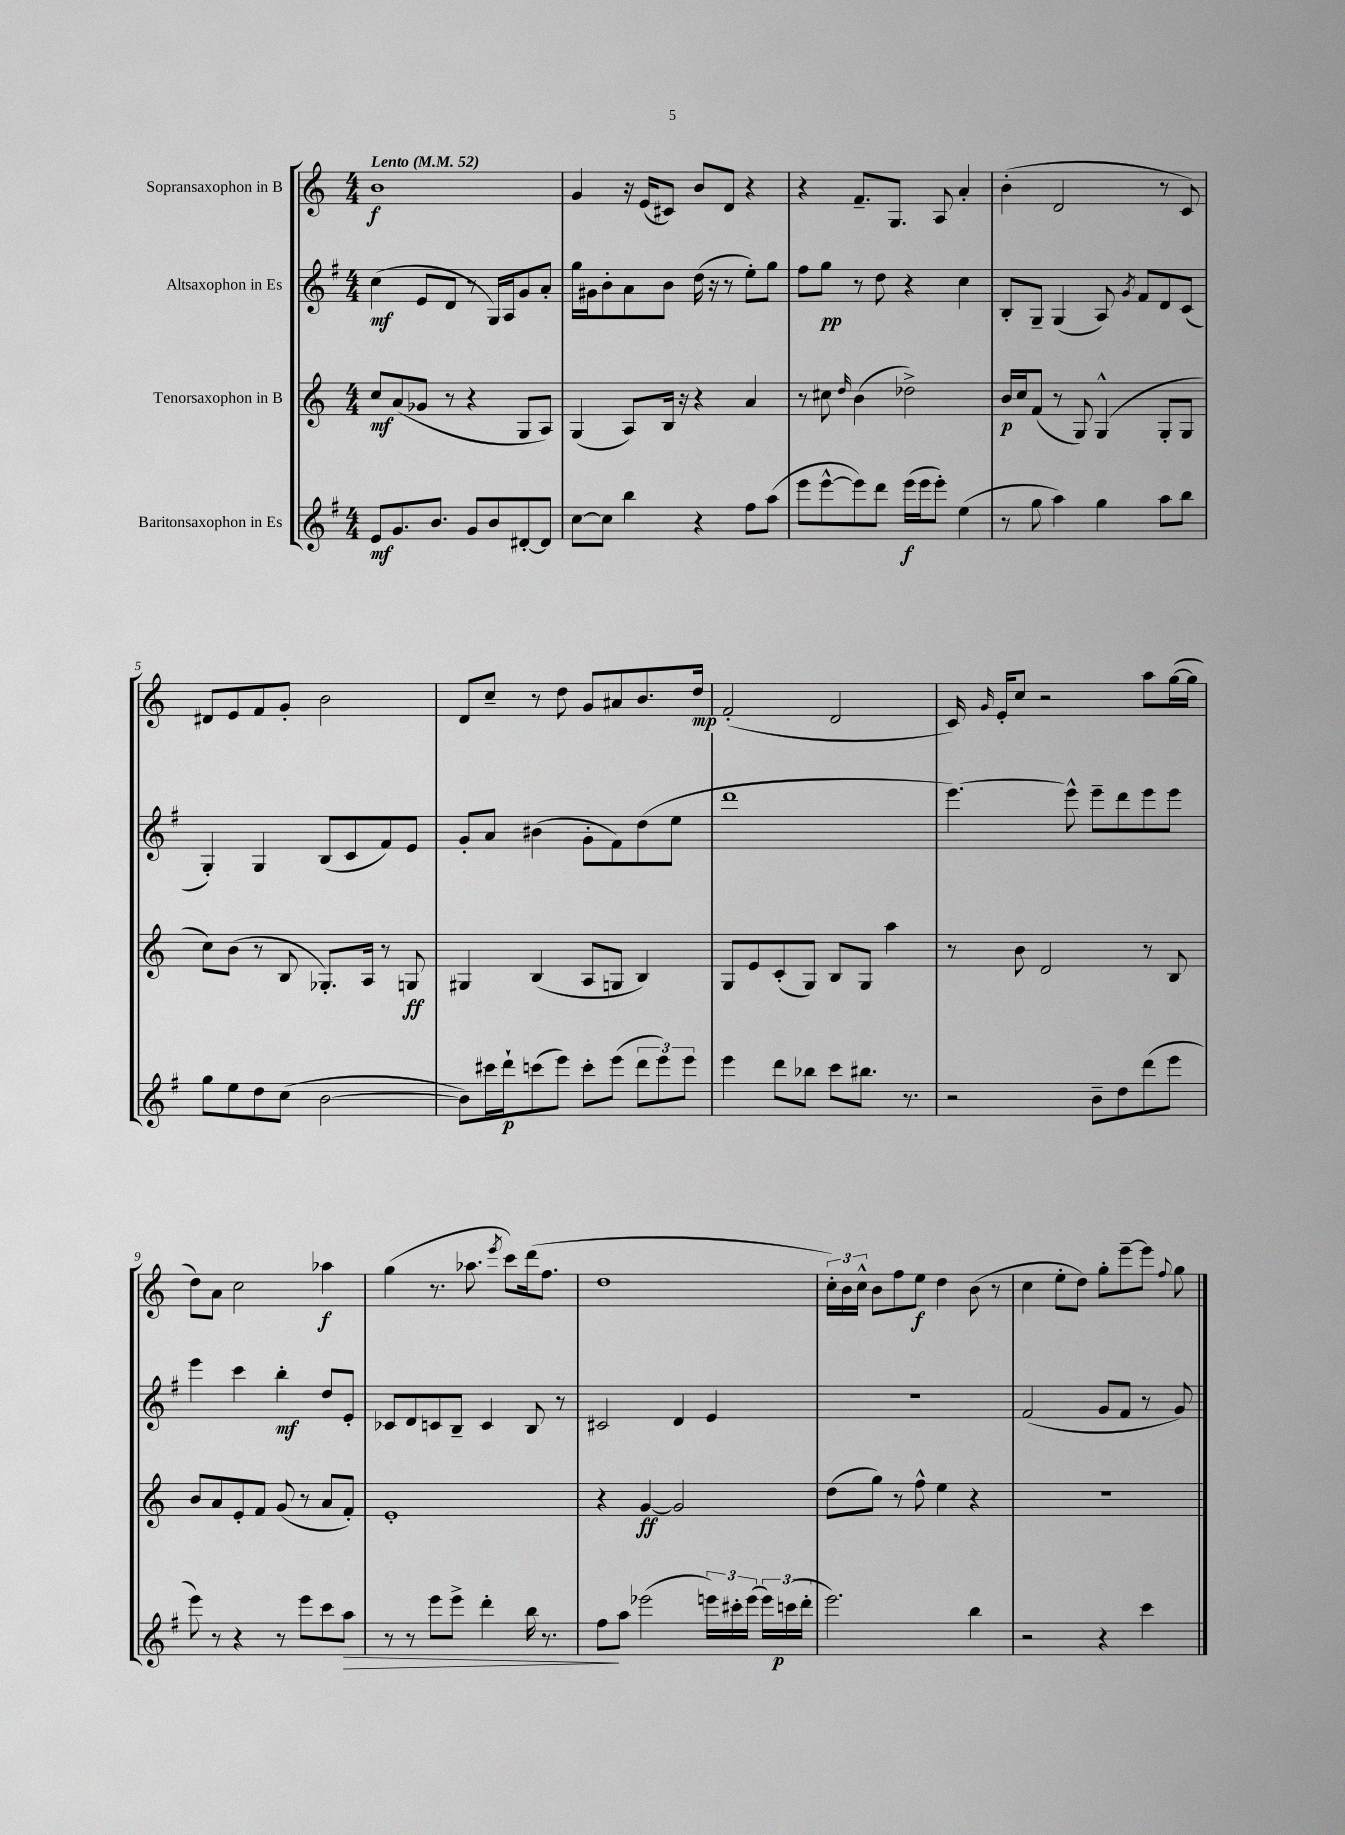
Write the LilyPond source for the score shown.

<<
\new StaffGroup <<
\new Staff = "s0" \with { instrumentName = "Sopransaxophon in B" } {
    \clef treble \key c \major \numericTimeSignature \time 4/4 \tempo "Lento" 4 = 52
    \autoBeamOff b'1\f |
    g'4 r16 e'16[( cis'8]) b'8[ d'8] r4 |
    r4 f'8.[-- g8.] a8 a'4-. |
    b'4-.( d'2 r8 c'8) |
    dis'8[ e'8 f'8 g'8]-. b'2 |
    d'8[ c''8]-- r8 d''8 g'8[ ais'8 b'8. d''16]\mp |
    f'2-.( d'2 |
    c'16) \grace { g'16 } e'16[-. c''8] r2 a''8[ g''16~( g''16] |
    d''8[) a'8] c''2 aes''4\f |
    g''4( r8. aes''8. \acciaccatura { e'''8 } c'''8[) d'''16( f''8.] |
    d''1 |
    \tuplet 3/2 { c''16[-.) b'16 c''16]-^ } b'8[ f''8 e''8]\f d''4 b'8( r8 |
    c''4 e''8[-. d''8]) g''8[-. e'''8~-- e'''8] \appoggiatura { f''8 } g''8 \bar "|." |
}
\new Staff = "s1" \with { instrumentName = "Altsaxophon in Es" } {
    \clef treble \key g \major \numericTimeSignature \time 4/4
    \autoBeamOff c''4\mf( e'8[ d'8] r8 g16[) a16 g'8 a'8]-. |
    g''16[ gis'16 b'8-. a'8 b'8] d''16( r16 r8 e''8[-.) g''8] |
    fis''8[ g''8]\pp r8 d''8 r4 c''4 |
    b8[-. g8]-- g4( a8) \acciaccatura { g'8 } fis'8[ d'8 c'8]( |
    g4-.) g4 b8[( c'8 fis'8) e'8] |
    g'8[-. a'8] bis'4( g'8[-. fis'8) d''8( e''8] |
    d'''1 |
    e'''4.~) e'''8-^ e'''8[-- d'''8 e'''8 e'''8] |
    e'''4 c'''4 b''4-.\mf d''8[ e'8]-. |
    ces'8[ d'8 c'8 b8]-- c'4 b8 r8 |
    cis'2 d'4 e'4 |
    R1 |
    fis'2( g'8[ fis'8] r8 g'8) \bar "|." |
}
\new Staff = "s2" \with { instrumentName = "Tenorsaxophon in B" } {
    \clef treble \key c \major \numericTimeSignature \time 4/4
    \autoBeamOff c''8[\mf a'8( ges'8] r8 r4 g8[ a8]) |
    g4( a8[) b16] r16 r4 a'4 |
    r8 cis''8 \grace { d''16 } b'4( des''2->) |
    b'16[\p c''16 f'8]( r8 g8) g4-^( g8[-. g8] |
    c''8[) b'8]( r8 b8 ges8.[-.) a16] r8 g8\ff |
    gis4 b4( a8[ g8] b4) |
    g8[ e'8 c'8-.( g8]) b8[ g8] a''4 |
    r8 b'8 d'2 r8 b8 |
    b'8[ a'8 e'8-. f'8] g'8( r8 a'8[ f'8]-.) |
    e'1-. |
    r4 g'4~\ff g'2 |
    d''8[( g''8]) r8 f''8-^ e''4 r4 |
    r1 \bar "|." |
}
\new Staff = "s3" \with { instrumentName = "Baritonsaxophon in Es" } {
    \clef treble \key g \major \numericTimeSignature \time 4/4
    \autoBeamOff e'8[\mf g'8. b'8.] g'8[ b'8 dis'8~-. dis'8] |
    c''8[~ c''8] b''4 r4 fis''8[ a''8]( |
    e'''8[ e'''8~-^ e'''8) d'''8] e'''16[\f( e'''16 e'''8]-.) e''4( |
    r8 g''8 a''4) g''4 a''8[ b''8] |
    g''8[ e''8 d''8 c''8]( b'2~ |
    b'8[) cis'''16 d'''16-!\p c'''8( e'''8]) c'''8[-. e'''8]( \tuplet 3/2 { d'''8[ e'''8) e'''8] } |
    e'''4 d'''8[ bes''8] c'''8[ bis''8.] r8. |
    r2 b'8[-- d''8 d'''8( e'''8] |
    e'''8) r8 r4 r8 e'''8[ c'''8 a''8]\> |
    r8 r8 e'''8[ e'''8]-> d'''4-. b''16 r8. |
    fis''8[\! a''8] ees'''2( \tuplet 3/2 { e'''16[) cis'''16-. e'''16]( } \tuplet 3/2 { e'''16[) c'''16\p( d'''16]-. } |
    e'''2.) b''4 |
    r2 r4 c'''4 \bar "|." |
}
>>
>>
